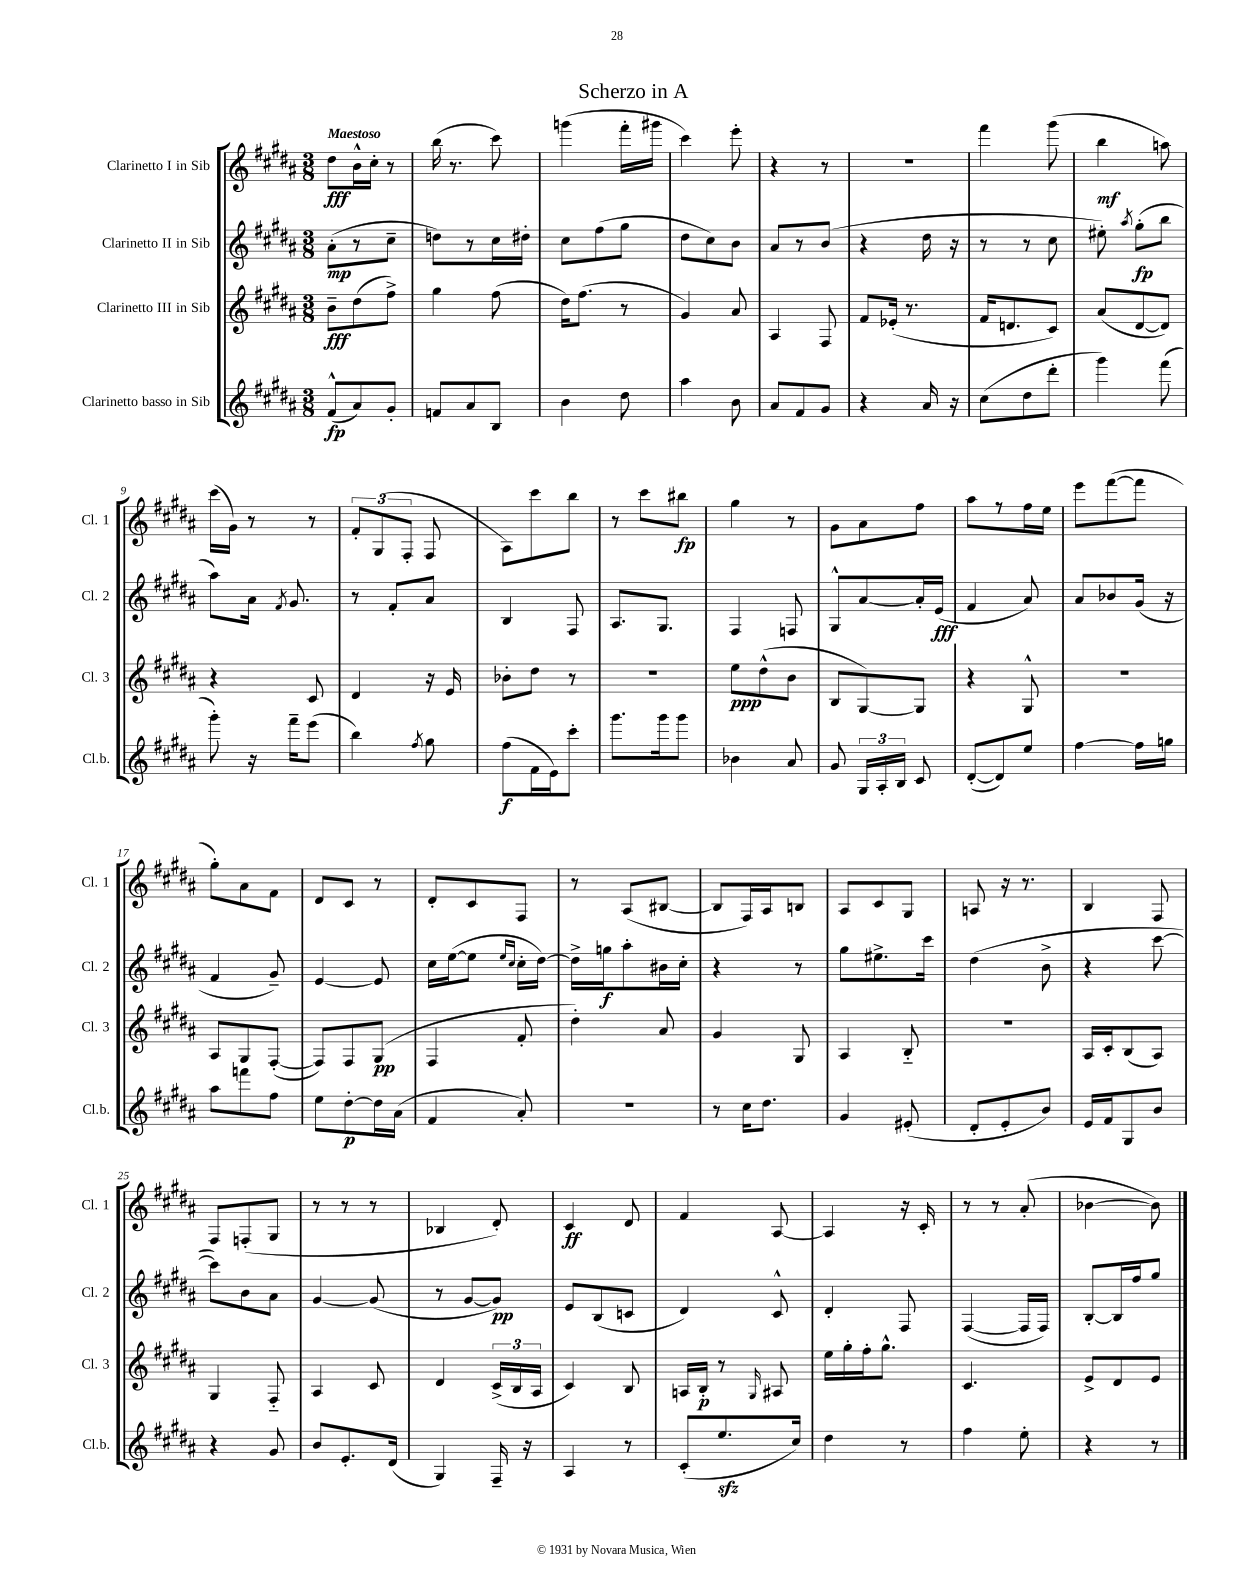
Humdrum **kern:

**kern	**kern	**kern	**kern
*staff4	*staff3	*staff2	*staff1
*clefG2	*clefG2	*clefG2	*clefG2
*k[f#c#g#d#a#]	*k[f#c#g#d#a#]	*k[f#c#g#d#a#]	*k[f#c#g#d#a#]
*M3/8	*M3/8	*M3/8	*M3/8
(8f#^^/L	8b~\L	(8a#'\L	8dd#\L
8a#/)	(8dd#\	8r	16b^^\L
.	.	.	16cc#'\JJ
8g#'/J	8ff#^\J)	8cc#~\J	8r
=	=	=	=
8f/L	4gg#\	8dd\L)	(16bb\
.	.	.	8.r
8a#/	.	8r	.
8B/J	(8ff#\	16cc#\L	8ccc#\)
.	.	16dd#'\JJ	.
=	=	=	=
4b\	16dd#\LK)	8cc#\L	(4ggg\
.	(8.ff#\J	.	.
.	.	(8ff#\	.
8dd#\	8r	8gg#\J	16fff#'\LL
.	.	.	16ggg#\JJ
=	=	=	=
4aa#\	4g#/)	8dd#\L	4ccc#\)
.	.	8cc#\)	.
8b\	8a#/	8b\J	8eee'\
=	=	=	=
8a#/L	4A#/	8a#/L	4r
8f#/	.	8r	.
8g#/J	8F#/	(8b/J	8r
=	=	=	=
4r	8f#/L	4r	4.r
.	(16e-'/Jk	.	.
.	8.r	.	.
16a#/	.	16dd#\	.
16r	.	16r	.
=	=	=	=
(8cc#\L	16f#/LK	8r	4fff#\
.	8.d/	.	.
8dd#\	.	8r	.
8ddd#'\J	8c#/J)	8cc#\	(8ggg#\
=	=	=	=
4ggg#\)	(8a#/L	8ee#'\)	4bb\
.	.	8qaa#/	.
.	[8d#/	(8gg#'\L	.
(8fff#\	8d#/]J)	8bb\J	8aa\)
=	=	=	=
8ggg#'\)	4r	8aa#\L)	(16ccc#\LL
.	.	.	16g#\JJ)
16r	.	16a#\Jk	8r
.	.	8qf#/	.
16fff#~\LK	.	8.g#/	.
(8eee\J	8c#/	.	8r
=	=	=	=
4bb\)	4d#/	8r	12f#'/L
.	.	.	(12G#/
.	.	8f#'/L	.
.	.	.	12F#'/J
8qff#/	.	.	.
8gg#\	16r	8a#/J	8F#/
.	16e/	.	.
=	=	=	=
(8ff#\L	8b-'\L	4B/	8A#\L)
16f#\L	8dd#\J	.	8ccc#\
16e\J)	.	.	.
8ccc#'\J	8r	8F#/	8bb\J
=	=	=	=
8.ggg#\L	4.r	8.A#/L	8r
.	.	.	8ccc#\L
16ggg#\k	.	8.G#/J	.
8ggg#\J	.	.	8bb#\J
=	=	=	=
4b-\	8ee\L	4F#/	4gg#\
.	(8dd#^^\	.	.
8a#/	8b\J	8F/	8r
=	=	=	=
8g#/	8B/L	8G#^^/L	8g#\L
24G#/LL	[8G#/)	[8a#/	8a#\
24A#'/	.	.	.
24B/JJ	.	.	.
8c#/	8G#/]J	16a#'/]L	8ff#\J
.	.	(16e/JJ	.
=	=	=	=
([8d#'/L	4r	4f#/	8aa#\L
8d#/])	.	.	8r
8ee/J	8G#^^/	8a#/)	16ff#\L
.	.	.	16ee\JJ
=	=	=	=
[4ff#\	4.r	8a#/L	8eee\L
.	.	8b-/	([8fff#\
16ff#\]LL	.	(16g#/Jk	8fff#\]J
16gg\JJ	.	16r	.
=	=	=	=
8aa#\L	8A#/L	4f#/	8gg#'\L)
8fff\	8G#/	.	8a#\
8ff#\J	([8F#'/J	8g#~/)	8f#\J
=	=	=	=
8ee\L	8F#/]L)	[4e/	8d#/L
[8dd#'\	8F#/	.	8c#/J
16dd#\]L	(8G#/J	8e/]	8r
(16a#\JJ	.	.	.
=	=	=	=
4f#/	4F#/	16cc#\LL	8d#'/L
.	.	([16ee\J	.
.	.	8ee\]J	8c#/
.	.	16qqee/LL	.
.	.	16qqcc#/JJ	.
8a#'/)	8f#'/	16cc#'\LL	8F#/J
.	.	[16dd#\JJ)	.
=	=	=	=
4.r	4dd#'\)	16dd#^\]LL	8r
.	.	16gg\J	.
.	.	8aa#'\	(8A#/L
.	8a#/	16b#\L	[8B#/J
.	.	16cc#'\JJ	.
=	=	=	=
8r	4g#/	4r	8B#/]L
16cc#\LK	.	.	16F#/L)
8.dd#\J	.	.	16A#/J
.	8G#/	8r	8B/J
=	=	=	=
4g#/	4A#/	8gg#\L	8A#/L
.	.	8.ee#^\	8c#/
(8e#'/	8B'~/	.	8G#/J
.	.	16ccc#\Jk	.
=	=	=	=
8d#'/L	4.r	(4dd#\	8A/
8e'/	.	.	16r
.	.	.	8.r
8b/J)	.	8b^\	.
=	=	=	=
16e/LL	16A#/LL	4r	4B/
16f#/J	16c#'/J	.	.
8G#/	(8B/	.	.
8b/J	8A#/J)	[8ccc#\	8F#/
=	=	=	=
4r	4G#/	8ccc#\]L)	8F#/L
.	.	8b\	(8F'/
8g#/	8F#'~/	8a#\J	8G#/J
=	=	=	=
8b/L	4A#/	[4g#/	8r
8.e'/	.	.	8r
.	8c#/	(8g#/]	8r
(16d#/Jk	.	.	.
=	=	=	=
4G#/)	4d#/	8r	4B-/
.	.	[8g#/L	.
16F#~/	(24c#^/LL	8g#/]J)	8d#'/)
.	24B/	.	.
16r	.	.	.
.	24A#/JJ	.	.
=	=	=	=
4A#/	4c#/)	8e/L	4c#/
.	.	(8B/	.
8r	8B/	8c/J	8d#/
=	=	=	=
(8c#'/L	16A/LL	4d#/)	4f#/
.	16B'/JJ	.	.
8.ee/	8r	.	.
.	16qqG#/	.	.
.	8A#/	8c#^^/	[8A#/
16cc#/Jk)	.	.	.
=	=	=	=
4dd#\	16ee\LL	4d#'/	4A#/]
.	16gg#'\	.	.
.	16ff#'\J	.	.
.	8.gg#^^\J	.	.
8r	.	8F#/	16r
.	.	.	16c#'/
=	=	=	=
4ff#\	4.c#/	([4F#/	8r
.	.	.	8r
8ee'\	.	16F#/]LL	(8a#'/
.	.	16F#/JJ)	.
=	=	=	=
4r	8e^/L	[8B'/L	[4b-\
.	8d#/	16B/]L	.
.	.	16ff#/J	.
8r	8e/J	8gg#/J	8b-\])
==	==	==	==
*-	*-	*-	*-
